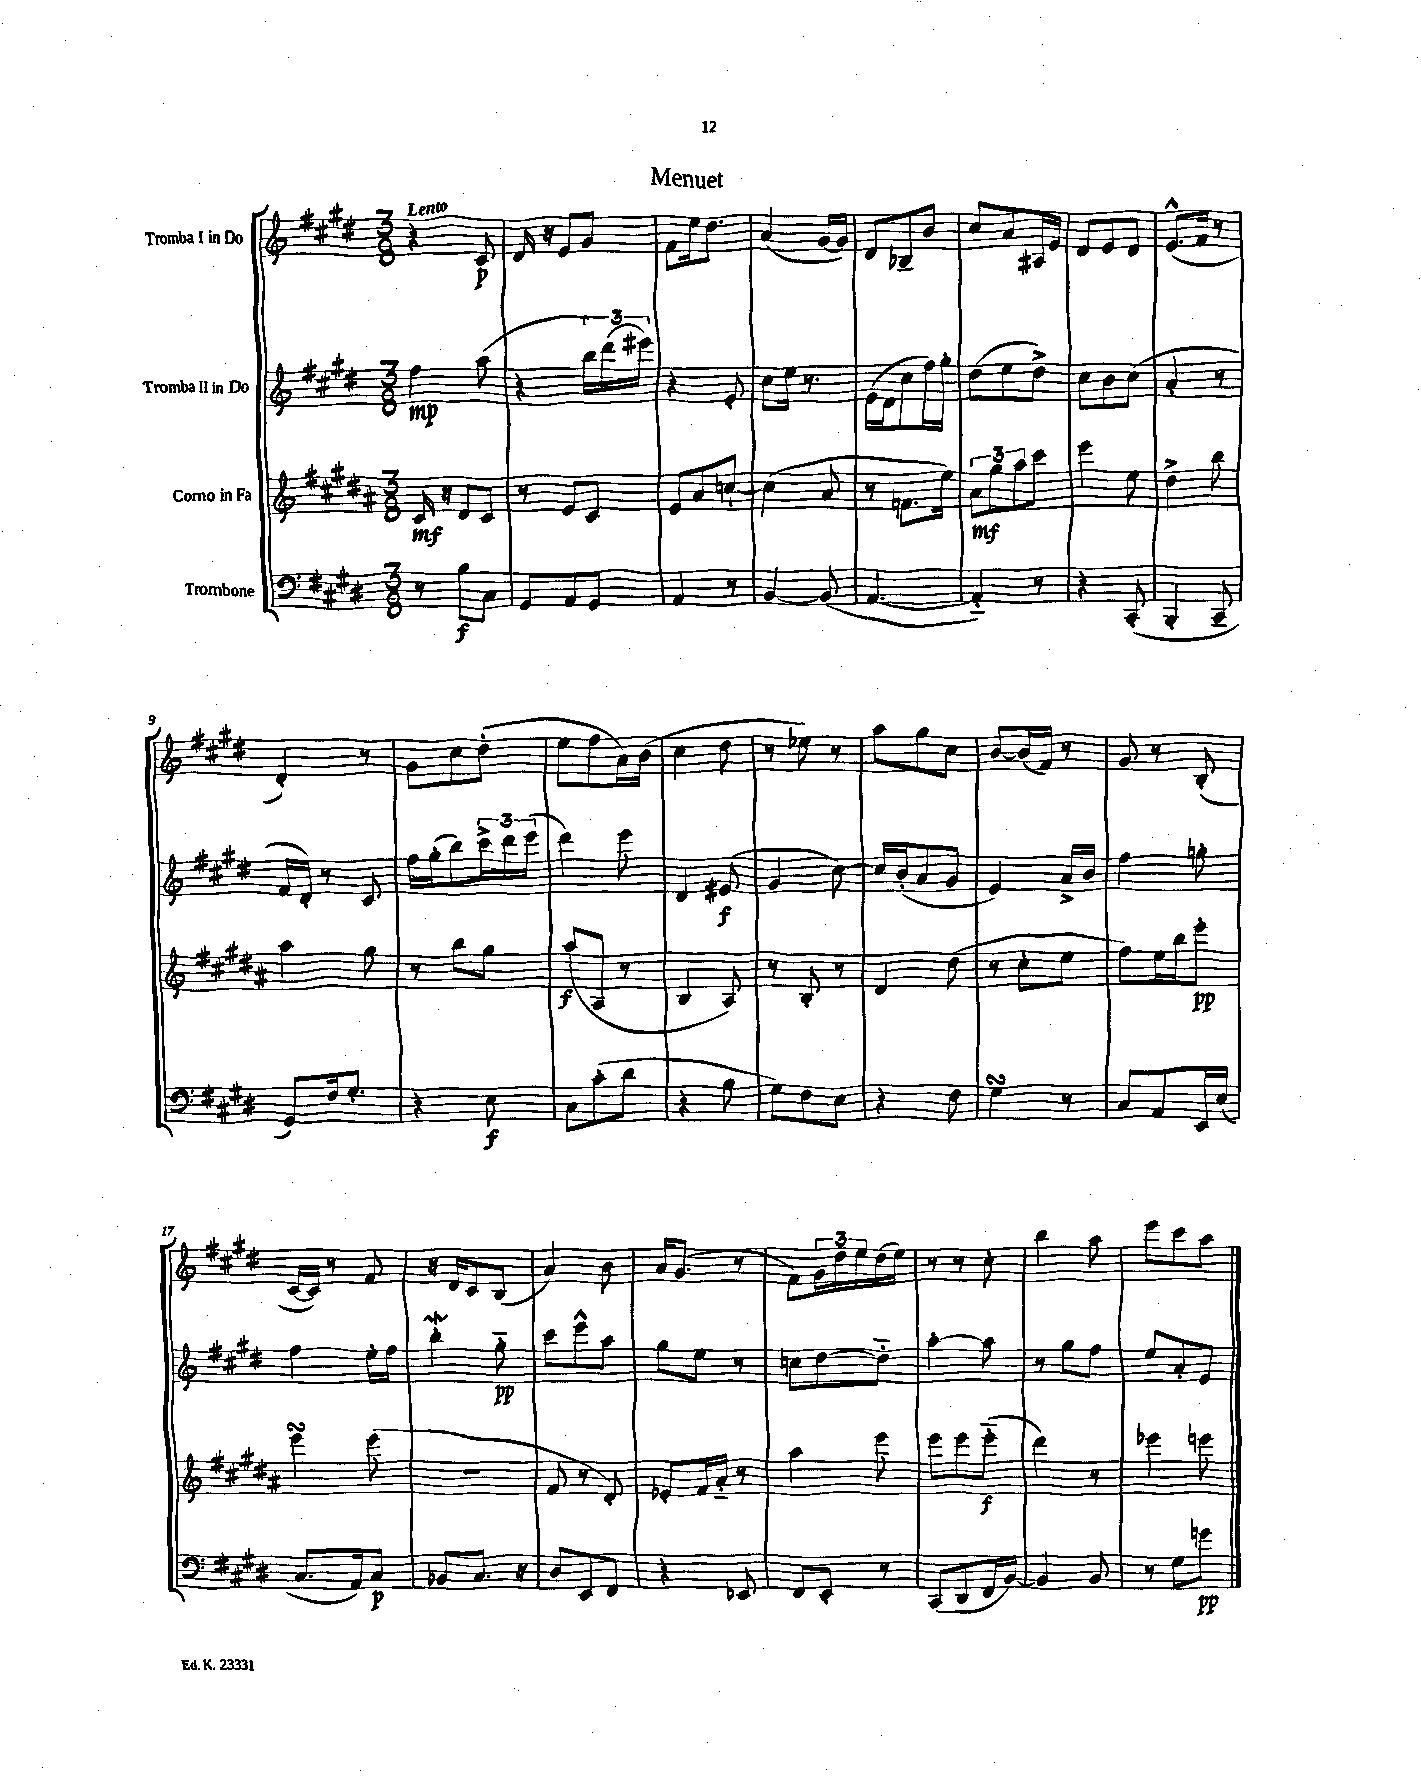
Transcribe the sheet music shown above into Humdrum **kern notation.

**kern	**dynam	**kern	**dynam	**kern	**dynam	**kern	**dynam
*part4	*part4	*part3	*part3	*part2	*part2	*part1	*part1
*staff4	*staff4	*staff3	*staff3	*staff2	*staff2	*staff1	*staff1
*I"Trombone	*	*I"Corno in Fa	*	*I"Tromba II in Do	*	*I"Tromba I in Do	*
*clefF4	*	*clefG2	*	*clefG2	*	*clefG2	*
*k[f#c#g#d#]	*	*k[f#c#g#d#a#]	*	*k[f#c#g#d#]	*	*k[f#c#g#d#]	*
*M3/8	*	*M3/8	*	*M3/8	*	*M3/8	*
=1	=1	=1	=1	=1	=1	=1	=1
!	!	!	!	!	!	!LO:TX:a:B:t=Lento	!
8r	.	16c#/	mf	4ff#\	mp	4r	.
.	.	16r	.	.	.	.	.
8B\L	f	8d#/L	.	.	.	.	.
8C#\J	.	8c#/J	.	(8aa\	.	8c#/	p
=2	=2	=2	=2	=2	=2	=2	=2
8GG#/L	.	8r	.	4r	.	16d#/	.
.	.	.	.	.	.	16r	.
8AA/	.	8e/L	.	.	.	8e/L	.
8GG#/J	.	8c#/J	.	24bb\LL)	.	8g#/J	.
.	.	.	.	(24ddd#\	.	.	.
.	.	.	.	24eee#X\JJ)	.	.	.
=3	=3	=3	=3	=3	=3	=3	=3
4AA/	.	8e/L	.	4r	.	8f#\L	.
.	.	8a#/	.	.	.	16ee\k	.
.	.	.	.	.	.	8.dd#\J	.
8r	.	[8ccn`/J	.	8e'/	.	.	.
=4	=4	=4	=4	=4	=4	=4	=4
[4BB/	.	(4cc\]	.	8cc#\L	.	(4a/	.
.	.	.	.	16ee\Jk	.	.	.
.	.	.	.	8.r	.	.	.
(8BB/]	.	8a#/	.	.	.	[16g#/LL	.
.	.	.	.	.	.	16g#/JJ])	.
=5	=5	=5	=5	=5	=5	=5	=5
[4.AA/	.	8r	.	(16e\LL	.	8d#/L	.
.	.	.	.	16d#\J	.	.	.
.	.	8.fn\L	.	8cc#\	.	8B-X~/	.
.	.	.	.	16ff#\L)	.	8b/J	.
.	.	16ee\Jk)	.	16gg#'\JJ	.	.	.
=6	=6	=6	=6	=6	=6	=6	=6
4AA/])	.	12a#\L	mf	(8dd#\L	.	8cc#/L	.
.	.	12gg#\	.	.	.	.	.
.	.	.	.	8ee\	.	8a/	.
.	.	12aa#\	.	.	.	.	.
8r	.	8ccc#\J	.	8dd#^\J)	.	16A#X/L	.
.	.	.	.	.	.	16e/JJ	.
=7	=7	=7	=7	=7	=7	=7	=7
4r	.	4eee\	.	8cc#\L	.	8d#/L	.
.	.	.	.	8b\	.	8e/	.
(8CC#'/	.	8ee\	.	(8cc#\J	.	8d#/J	.
=8	=8	=8	=8	=8	=8	=8	=8
4BBB'/	.	4dd#^\	.	4a'/	.	(8.e^^/L	.
.	.	.	.	.	.	16f#/Jk	.
8CC#~/	.	8bb\	.	8r	.	8r	.
!!LO:LB:g=z
=9	=9	=9	=9	=9	=9	=9	=9
8GG#/L)	.	4aa#\	.	16f#/LL	.	4d#'/)	.
.	.	.	.	16d#'/JJ)	.	.	.
16F#/k	.	.	.	8r	.	.	.
8.G#'/J	.	.	.	.	.	.	.
.	.	8gg#\	.	8c#/	.	8r	.
=10	=10	=10	=10	=10	=10	=10	=10
4r	.	8r	.	16ff#\LL	.	8g#\L	.
.	.	.	.	(16gg#'\J	.	.	.
.	.	8bb\L	.	8bb\)	.	8cc#\	.
8E\	f	8gg#\J	.	24ccc#^\L	.	(8dd#'\J	.
.	.	.	.	24ddd#\	.	.	.
.	.	.	.	(24eee\JJ	.	.	.
=11	=11	=11	=11	=11	=11	=11	=11
8C#\L	.	(8aa#/L	f	4ddd#\)	.	8ee\L	.
(8c#'\	.	8A#/J	.	.	.	8ff#\	.
8d#\J	.	8r	.	8eee\	.	16a\L)	.
.	.	.	.	.	.	(16b\JJ	.
=12	=12	=12	=12	=12	=12	=12	=12
4r	.	4B/	.	4d#/	.	4cc#\	.
8B\	.	8A#/)	.	(8e#X/	f	8dd#\	.
=13	=13	=13	=13	=13	=13	=13	=13
8G#\L)	.	8r	.	4g#/	.	8r	.
8F#\	.	8B'/	.	.	.	8ee-X\)	.
8E\J	.	8r	.	[8cc#\)	.	8r	.
=14	=14	=14	=14	=14	=14	=14	=14
4r	.	4d#/	.	16cc#/LL]	.	8aa\L	.
.	.	.	.	(16b'/J	.	.	.
.	.	.	.	8a/	.	8gg#\	.
8F#\	.	(8dd#\	.	8g#/J	.	8cc#\J	.
=15	=15	=15	=15	=15	=15	=15	=15
4G#sSsS\	.	8r	.	4e/)	.	[8b/L	.
.	.	8cc#'\L	.	.	.	(16b/L]	.
.	.	.	.	.	.	16f#/JJ)	.
8r	.	8ee\J	.	16a^/LL	.	8r	.
.	.	.	.	16b/JJ	.	.	.
=16	=16	=16	=16	=16	=16	=16	=16
8C#/L	.	8ff#\L)	.	4ff#\	.	8g#/	.
8AA/	.	16ee\L	.	.	.	8r	.
.	.	16bb\J	.	.	.	.	.
16EE/L	.	8eee'\J	pp	8ggn'\	.	(8B'/	.
(16E/JJ	.	.	.	.	.	.	.
!!LO:LB:g=z
=17	=17	=17	=17	=17	=17	=17	=17
8.C#/L	.	4eeesSSs\	.	4ff#\	.	[16c#/LL	.
.	.	.	.	.	.	16c#/JJ])	.
.	.	.	.	.	.	8r	.
16AA/k)	.	.	.	.	.	.	.
8C#/J	p	(8eee\	.	16ee'\LL	.	8f#/	.
.	.	.	.	16ff#\JJ	.	.	.
=18	=18	=18	=18	=18	=18	=18	=18
8BB-X/L	.	4.r	.	4bbW'\	.	16r	.
.	.	.	.	.	.	16d#/KL	.
8.C#/J	.	.	.	.	.	8c#/	.
.	.	.	.	8gg#\	pp	(8B/J	.
16r	.	.	.	.	.	.	.
=19	=19	=19	=19	=19	=19	=19	=19
8D#/L	.	8f#/	.	8ccc#\L	.	4a/)	.
8EE/	.	8r	.	8eee^^\	.	.	.
8FF#/J	.	8d#'/)	.	8aa\J	.	8b\	.
=20	=20	=20	=20	=20	=20	=20	=20
4r	.	8e-X'/L	.	8gg#\L	.	16a/KL	.
.	.	.	.	.	.	(8.g#/J	.
.	.	16f#/L	.	8ee\J	.	.	.
.	.	16a#/JJ	.	.	.	.	.
8EE-X/	.	8r	.	8r	.	8r	.
=21	=21	=21	=21	=21	=21	=21	=21
8FF#/L	.	4aa#\	.	8ccn\L	.	8f#\L)	.
8EE'/J	.	.	.	[8dd#\	.	24g#\L	.
.	.	.	.	.	.	24dd#\	.
.	.	.	.	.	.	24ee\	.
8r	.	8eee\	.	8dd#\J]	.	(16dd#\	.
.	.	.	.	.	.	16ee\JJ)	.
=22	=22	=22	=22	=22	=22	=22	=22
(8CC#/L	.	8eee\L	.	[4aa'\	.	8r	.
8DD#/	.	8eee\	.	.	.	8r	.
16FF#/L	.	(8eee\J	f	8aa\]	.	8cc#'\	.
[16BB/JJ)	.	.	.	.	.	.	.
=23	=23	=23	=23	=23	=23	=23	=23
4BB/]	.	4ddd#\)	.	8r	.	4bb\	.
.	.	.	.	8gg#\L	.	.	.
8BB/	.	8r	.	8ff#\J	.	8aa\	.
=24	=24	=24	=24	=24	=24	=24	=24
8r	.	4eee-X\	.	8ee/L	.	8eee\L	.
8G#\L	.	.	.	8a'/	.	8ccc#\	.
8gn\J	pp	8eeen\	.	8e/J	.	8aa\J	.
==	==	==	==	==	==	==	==
*-	*-	*-	*-	*-	*-	*-	*-
